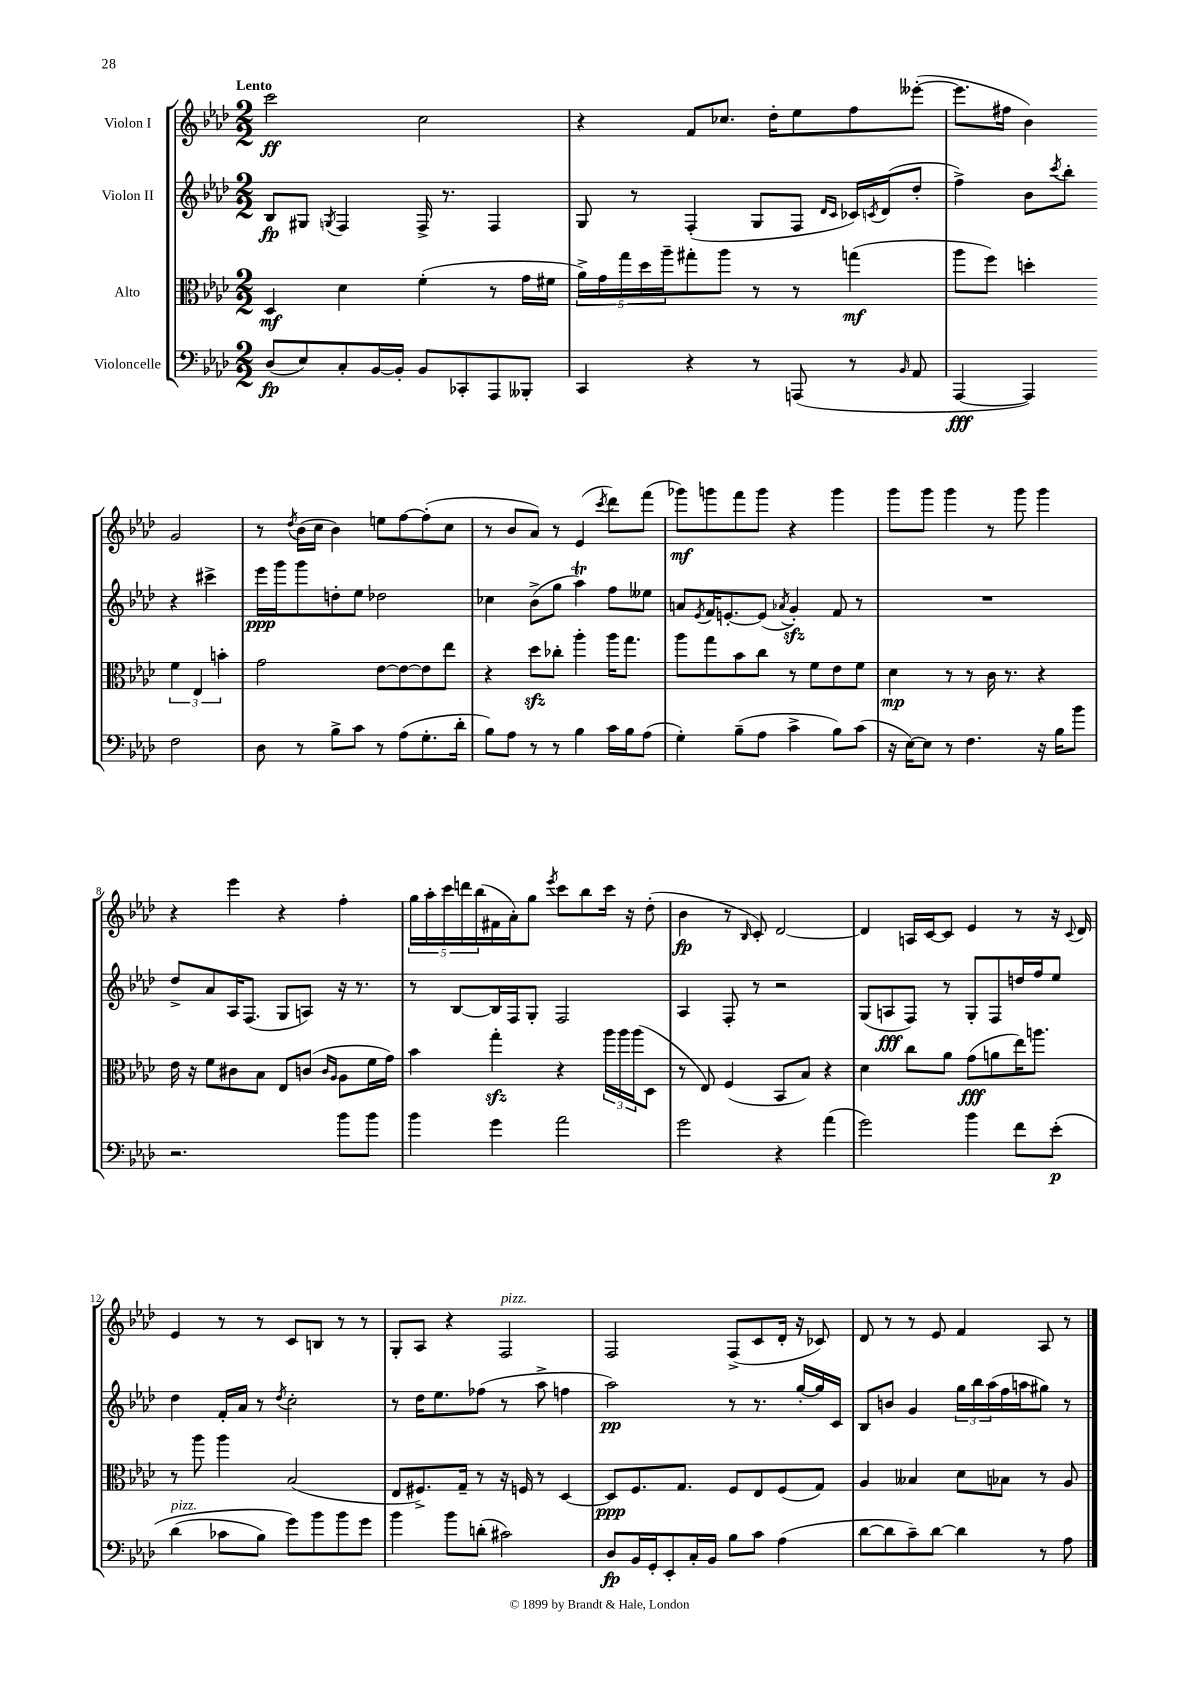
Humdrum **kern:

**kern	**kern	**kern	**kern
*staff4	*staff3	*staff2	*staff1
*clefF4	*clefC3	*clefG2	*clefG2
*k[b-e-a-d-]	*k[b-e-a-d-]	*k[b-e-a-d-]	*k[b-e-a-d-]
*M2/2	*M2/2	*M2/2	*M2/2
(8D-	4D-	8B-	2ccc
8E-)	.	8G#	.
.	.	8qG	.
8C'	4d-	4F	.
[16BB-	.	.	.
16BB-']	.	.	.
8BB-	(4f'	16F^	2cc
.	.	8.r	.
8CC-'	.	.	.
8AAA-	8r	4F	.
8BBB--'	16g	.	.
.	16f#	.	.
=	=	=	=
4CC	20a-^)	8G	4r
.	20g	.	.
.	20gg	.	.
.	.	8r	.
.	20dd-	.	.
.	20aa-~	.	.
4r	8gg#'	(4F'	8f
.	8aa-	.	8.cc-
8r	8r	8G	.
.	.	.	16dd-'
(8AAA	8r	8F	8ee-
.	.	16qqd-	.
.	.	16qqc	.
8r	(4gg	16c-)	8ff
.	.	8qc	.
.	.	(16d-	.
16qqBB-	.	.	.
8AA-	.	8dd-'	([8eee--'
=	=	=	=
[4AAA-	8aa-	4ff^)	8.eee--]
.	8ff)	.	.
.	.	.	16ff#
4AAA-])	4dd'	8b-	4b-)
.	.	8qccc	.
.	.	8bb-'	.
2F	6f	4r	2g
.	6E-	.	.
.	.	4ccc#^	.
.	6b'	.	.
=	=	=	=
8D-	2g	16eee-	8r
.	.	16ggg	.
.	.	.	8qdd-
8r	.	8ggg	(16b-
.	.	.	16cc
8B-^	.	8dd'	4b-)
8c	.	8ee-	.
8r	[8e-	2dd-	8ee
(8A-	8e-_	.	[8ff
8.G'	8e-]	.	(8ff']
.	8ee-	.	8cc
16d-'	.	.	.
=	=	=	=
8B-)	4r	4cc-	8r
8A-	.	.	8b-
8r	8dd-	(8b-^	8a-)
8r	8cc-'	8gg	8r
4B-	4aa-'	4aa-)	(4e-
.	.	.	8qccc
16c	16aa-	8ff	8ddd-)
16B-	8.gg	.	.
(8A-	.	8ee--	(8fff
=	=	=	=
4G')	8aa-	8a	8ggg-)
.	.	8qe-	.
.	8gg	16f	8ggg
.	.	[8.e'	.
(8B-~	8b-	.	8fff
8A-	8cc	(8e]	8ggg
.	.	8qa-	.
4c^	8r	4g')	4r
.	8f	.	.
8B-)	8e-	8f	4ggg
(8c	8f	8r	.
=	=	=	=
16r	4d-	1r	8ggg
[16E-)	.	.	.
8E-]	.	.	8ggg
8r	8r	.	4ggg
4.F	8r	.	.
.	16c	.	8r
.	8.r	.	.
.	.	.	8ggg
16r	4r	.	4ggg
16B-	.	.	.
8b-	.	.	.
=	=	=	=
2.r	16e-	8dd-^	4r
.	16r	.	.
.	8f	8a-	.
.	8c#	16A-	4eee-
.	.	(8.F	.
.	8B-	.	.
.	8E-	8G	4r
.	(8c	8A)	.
.	16qqc	.	.
.	16qqA-	.	.
8b-	8A-	16r	4ff'
.	.	8.r	.
8b-	16f	.	.
.	16g)	.	.
=	=	=	=
4b-	4b-	8r	20gg
.	.	.	20aa-'
.	.	.	20ccc
.	.	[8B-	.
.	.	.	20ddd
.	.	.	(20bb-
4g	4gg'	16B-]	16f#
.	.	16F	16a-')
.	.	8G'	8gg
.	.	.	8qeee-
2a-	4r	2F	8ccc
.	.	.	8bb-
.	24aa-	.	16ccc
.	24aa-	.	.
.	.	.	16r
.	(24aa-	.	.
.	8D-	.	(8dd-'
=	=	=	=
2g	8r	4A-	4b-
.	8E-)	.	.
.	(4F	8F'	8r
.	.	.	16qqB-
.	.	8r	8c')
4r	8BB-	2r	[2d-
.	8B-)	.	.
(4a-	4r	.	.
=	=	=	=
2g)	4d-	(8G	4d-]
.	.	8A	.
.	8cc	8F)	16A
.	.	.	[16c
.	8a-	8r	8c]
4b-	(8g	8G'	4e-
.	8a	8F	.
8f	16ee-)	16dd	8r
.	8.aa	16ff	.
&(8e-'	.	8ee-	16r
.	.	.	8qqc
.	.	.	16d-
=	=	=	=
(4d-	8r	4dd-	4e-
.	8aa-	.	.
8c-	4aa-	16f'	8r
.	.	16a-	.
8B-)	.	8r	8r
.	.	8qdd-	.
8g&)	(2B-	2cc'	8c
8b-	.	.	8B
8b-	.	.	8r
8g	.	.	8r
=	=	=	=
4b-	8E-	8r	8G'
.	8.F#^)	16dd-	8A-
.	.	8.ee-	.
8b-	.	.	4r
.	16G~	.	.
(8d'	8r	(8ff-	.
2c#)	16r	8r	2F
.	16F	.	.
.	8r	8aa-^	.
.	[4D-	4ff	.
=	=	=	=
8D-	8D-]	2aa-)	2F
16BB-	8.F	.	.
16GG'	.	.	.
8EE-'	.	.	.
.	8.G	.	.
16C'	.	.	.
16BB-	.	.	.
8B-	8F	8r	(8F^
8c	8E-	8.r	8c
(4A-	(8F	.	16d-'
.	.	[16gg'	16r
.	8G)	16gg]	8c-)
.	.	16c	.
=	=	=	=
[8d-	4A-	8B-	8d-
8d-]	.	8b	8r
8c~)	4B--	4g	8r
[8d-	.	.	8e-
4d-]	8d-	24gg	4f
.	.	24bb-	.
.	.	(24aa-	.
.	8B-	16ff	.
.	.	16aa	.
8r	8r	8gg#)	8A-
8A-	8A-	8r	8r
==	==	==	==
*-	*-	*-	*-
